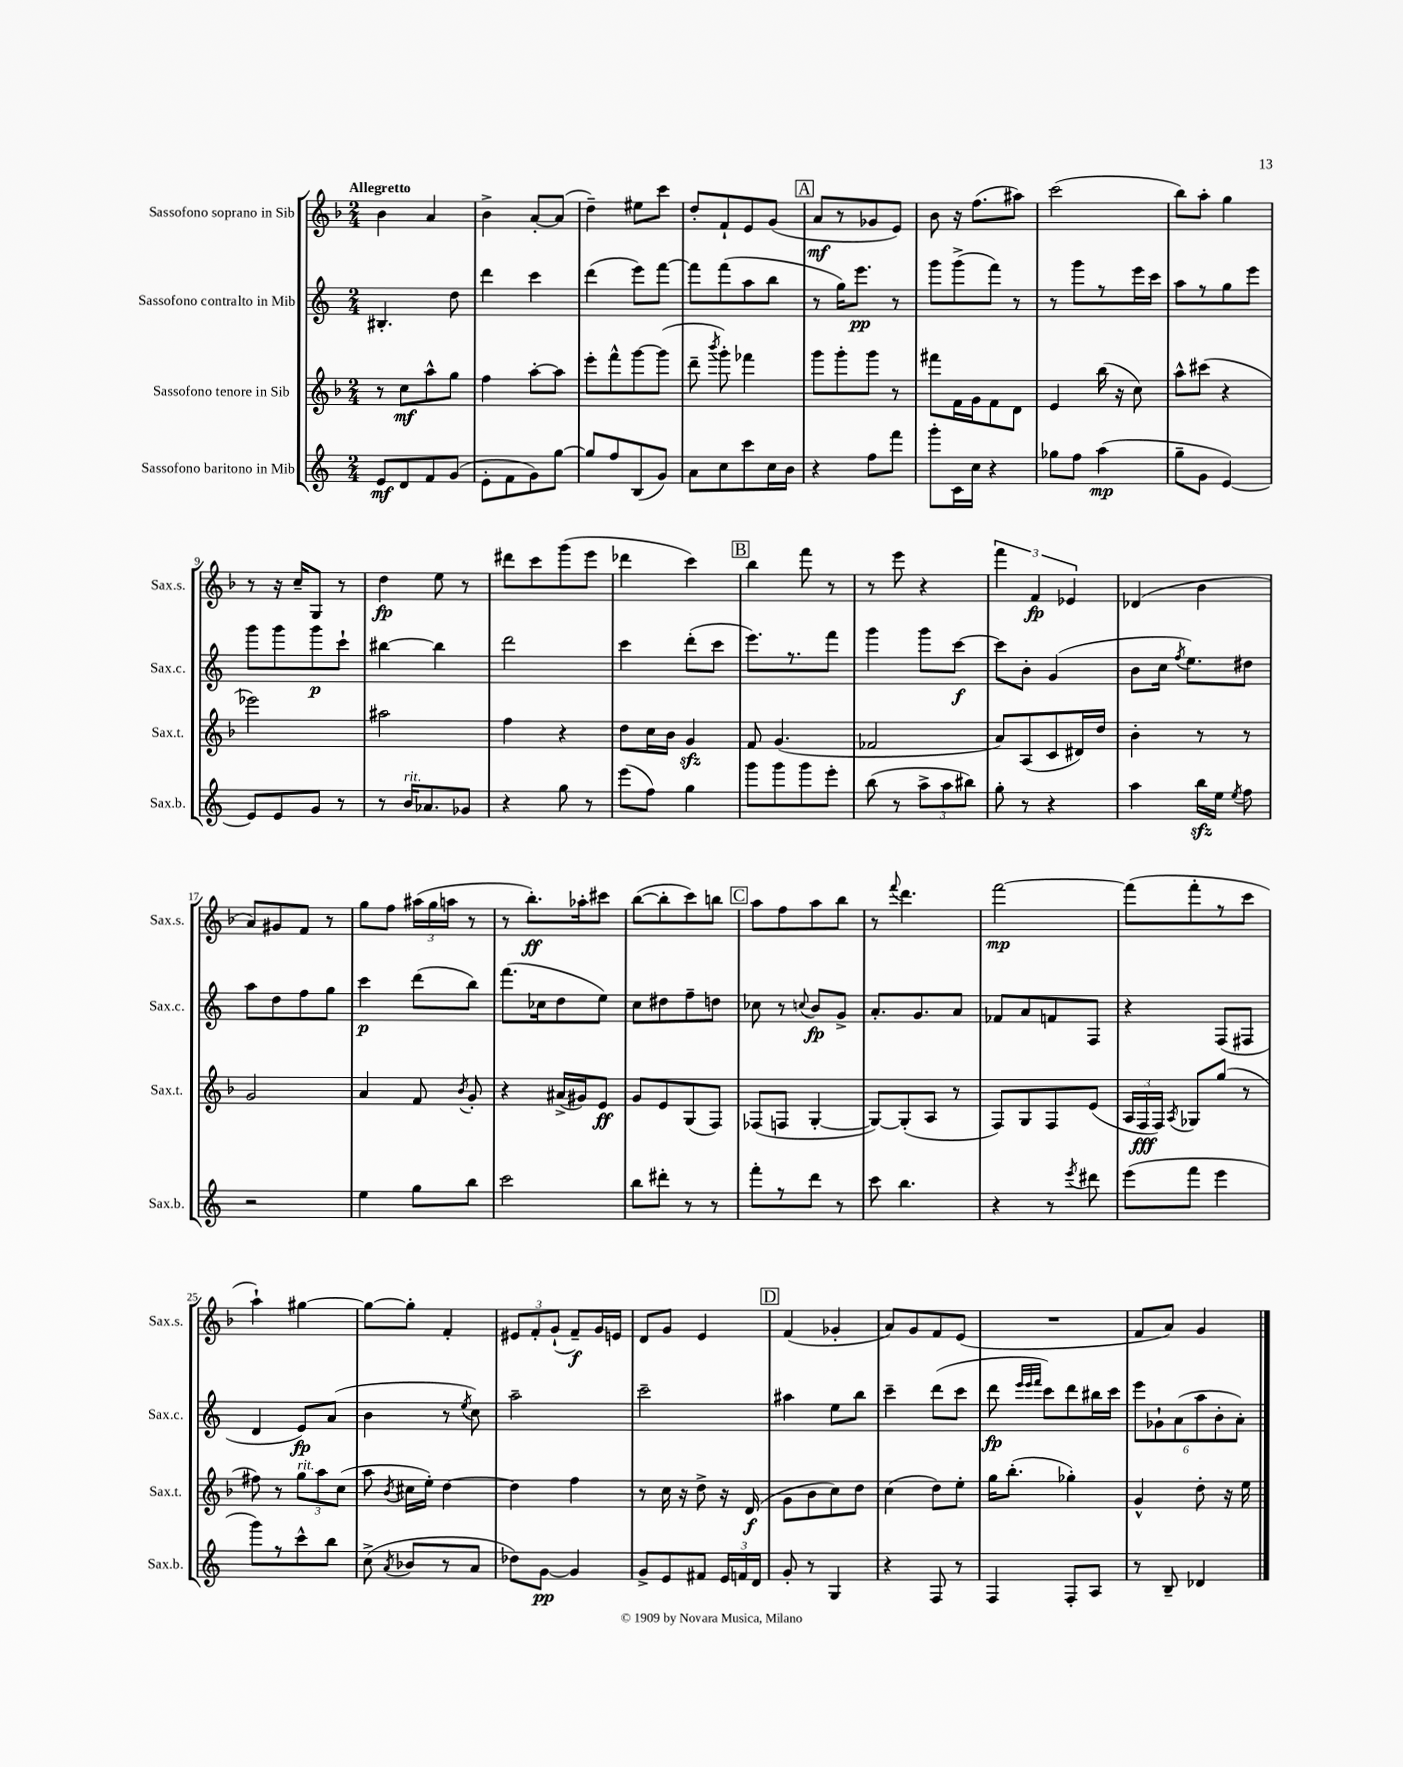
<<
\new StaffGroup <<
\new Staff = "s0" \with { instrumentName = "Sassofono soprano in Sib" shortInstrumentName = "Sax.s." } {
    \clef treble \key f \major \numericTimeSignature \time 2/4 \tempo "Allegretto"
    \autoBeamOff bes'4 a'4 |
    bes'4-> a'8[~-. a'8]( |
    d''4--) eis''8[ c'''8] |
    d''8[-. f'8-! e'8 g'8]( |
    \mark \markup { \box "A" } a'8[\mf r8 ges'8 e'8]) |
    bes'8 r16 f''8.[( ais''8]) |
    c'''2( |
    bes''8[) a''8]-. g''4 |
    r8 r16 c''16[-- g8] r8 |
    d''4\fp e''8 r8 |
    dis'''8[ c'''8 g'''8( e'''8] |
    des'''4 c'''4) |
    \mark \markup { \box "B" } bes''4 f'''8 r8 |
    r8 e'''8 r4 |
    \tuplet 3/2 { f'''4 f'4\fp ees'4 } |
    des'4( bes'4 |
    a'8[) gis'8 f'8] r8 |
    g''8[ f''8] \tuplet 3/2 { ais''16[( g''16 a''16] } r8 |
    r8 bes''8.[-.\ff) aes''16-. cis'''8] |
    bes''8[~( bes''8-. c'''8) b''8] |
    \mark \markup { \box "C" } a''8[ f''8 a''8 bes''8] |
    r8 \appoggiatura { f'''8 } d'''4. |
    f'''2~\mp |
    f'''8[( f'''8-. r8 c'''8] |
    a''4-!) gis''4~ |
    gis''8[~ gis''8]-. f'4-. |
    \tuplet 3/2 { eis'8[ f'8-. g'8]-!( } f'8[--\f) g'16 e'16] |
    d'8[ g'8] e'4 |
    \mark \markup { \box "D" } f'4( ges'4-. |
    a'8[) g'8 f'8 e'8]( |
    R2 |
    f'8[ a'8]) g'4 \bar "|." |
}
\new Staff = "s1" \with { instrumentName = "Sassofono contralto in Mib" shortInstrumentName = "Sax.c." } {
    \clef treble \key c \major \numericTimeSignature \time 2/4
    \autoBeamOff bis4.-. d''8 |
    d'''4 c'''4 |
    d'''4( e'''8[) f'''8]~ |
    f'''8[ f'''8( a''8 b''8] |
    \mark \markup { \box "A" } r8 g''16[) e'''8.]\pp r8 |
    g'''8[ g'''8->( f'''8]) r8 |
    r8 g'''8[ r8 e'''16 c'''16] |
    a''8[ r8 g''8 e'''8] |
    g'''8[ g'''8 g'''8\p c'''8]-! |
    bis''4~ bis''4 |
    d'''2 |
    c'''4 d'''8[-.( c'''8] |
    \mark \markup { \box "B" } e'''8.[) r8. f'''8] |
    g'''4 g'''8[ c'''8]~\f |
    c'''8[ b'8]-. g'4( |
    b'8[ c''16] \acciaccatura { f''8 } e''8.[) dis''8] |
    a''8[ d''8 f''8 g''8] |
    c'''4\p d'''8[( b''8]) |
    f'''8.[( ces''16 d''8 e''8]) |
    c''8[ dis''8 f''8-- d''8] |
    \mark \markup { \box "C" } ces''8 r8 \appoggiatura { c''8 } b'8[\fp g'8]-> |
    a'8.[-. g'8. a'8] |
    fes'8[ a'8 f'8 f8] |
    r4 f8[( fis8] |
    d'4 e'8[\fp) a'8]( |
    b'4 r8 \acciaccatura { e''8 } c''8) |
    a''2-- |
    c'''2-- |
    \mark \markup { \box "D" } ais''4 e''8[ b''8] |
    c'''4-- d'''8[( c'''8] |
    d'''8\fp \grace { e'''32[ e'''32 f'''32] } c'''8[) d'''8 bis''16 c'''16] |
    \tuplet 6/4 { e'''8[ ges'8-! a'8( a''8 b'8-. a'8]-.) } \bar "|." |
}
\new Staff = "s2" \with { instrumentName = "Sassofono tenore in Sib" shortInstrumentName = "Sax.t." } {
    \clef treble \key f \major \numericTimeSignature \time 2/4
    \autoBeamOff r8 c''8[\mf a''8-^ g''8] |
    f''4 a''8[~-. a''8] |
    e'''8[-. f'''8-^ g'''8~ g'''8]( |
    d'''8-- \acciaccatura { bes'''8 } g'''8-.) fes'''4 |
    \mark \markup { \box "A" } g'''8[ g'''8-. g'''8] r8 |
    fis'''8[ f'16 g'16 f'8 d'8] |
    e'4 bes''16( r16 c''8) |
    a''8[-^ cis'''8]( r4 |
    ees'''2) |
    ais''2 |
    f''4 r4 |
    d''8[ c''16 bes'16] g'4\sfz |
    \mark \markup { \box "B" } f'8 g'4.( |
    fes'2 |
    a'8[) a8( c'8 dis'16) d''16] |
    bes'4-. r8 r8 |
    g'2 |
    a'4 f'8 \acciaccatura { bes'8 } g'8-. |
    r4 ais'16[->( gis'16) e'8]\ff |
    g'8[ e'8 g8( f8]) |
    \mark \markup { \box "C" } fes8[( f8] g4~-. |
    g8[~) g8-.( a8] r8 |
    f8[) g8 f8 e'8]( |
    \tuplet 3/2 { a16[ f16\fff f16]) } \acciaccatura { a8 } ges8[ g''8]( r8 |
    fis''8) r8 \tuplet 3/2 { g''8[^\markup { \italic "rit." } a''8 c''8]( } |
    a''8 \acciaccatura { bes'8 } cis''16[ e''16]-.) d''4~ |
    d''4 f''4 |
    r8 c''16 r16 d''8-> r16 d'16\f( |
    \mark \markup { \box "D" } g'8[ bes'8 c''8) d''8] |
    c''4( d''8[) e''8]-. |
    g''16[ bes''8.]-.( ges''4-.) |
    g'4-^ d''8-. r16 e''16 \bar "|." |
}
\new Staff = "s3" \with { instrumentName = "Sassofono baritono in Mib" shortInstrumentName = "Sax.b." } {
    \clef treble \key c \major \numericTimeSignature \time 2/4
    \autoBeamOff e'8[\mf d'8 f'8 g'8]( |
    e'8[-. f'8 g'8) g''8]~ |
    g''8[ f''8 b8( g'8]) |
    a'8[ c''8 c'''8 c''16 b'16] |
    \mark \markup { \box "A" } r4 f''8[ f'''8] |
    g'''8[-. c'16 c''16] r4 |
    ges''8[ f''8] a''4\mp( |
    g''8[-- g'8] e'4~) |
    e'8[ e'8 g'8] r8 |
    r8 b'16[^\markup { \italic "rit." } aes'8. ges'8] |
    r4 g''8 r8 |
    e'''8[( f''8]) g''4 |
    \mark \markup { \box "B" } g'''8[ g'''8 g'''8 e'''8]-. |
    b''8( r8 \tuplet 3/2 { a''8[-> a''8 bis''8]) } |
    g''8-. r8 r4 |
    a''4 b''16[\sfz e''16] \acciaccatura { e''8 } f''8 |
    r2 |
    e''4 g''8[ b''8] |
    c'''2 |
    b''8[ dis'''8]-. r8 r8 |
    \mark \markup { \box "C" } f'''8[-. r8 d'''8] r8 |
    c'''8 b''4. |
    r4 r8 \acciaccatura { e'''8 } dis'''8 |
    e'''8[( f'''8] e'''4 |
    g'''8[) r8 c'''8-^ b''8] |
    c''8->( \acciaccatura { a'8 } bes'8[ r8 a'8] |
    des''8[) g'8]~\pp g'4 |
    g'8[-> e'8 fis'8] \tuplet 3/2 { e'16[ f'16 d'16] } |
    \mark \markup { \box "D" } g'8-. r8 g4 |
    r4 f8 r8 |
    f4 f8[-. a8] |
    r8 b8-- des'4 \bar "|." |
}
>>
>>
